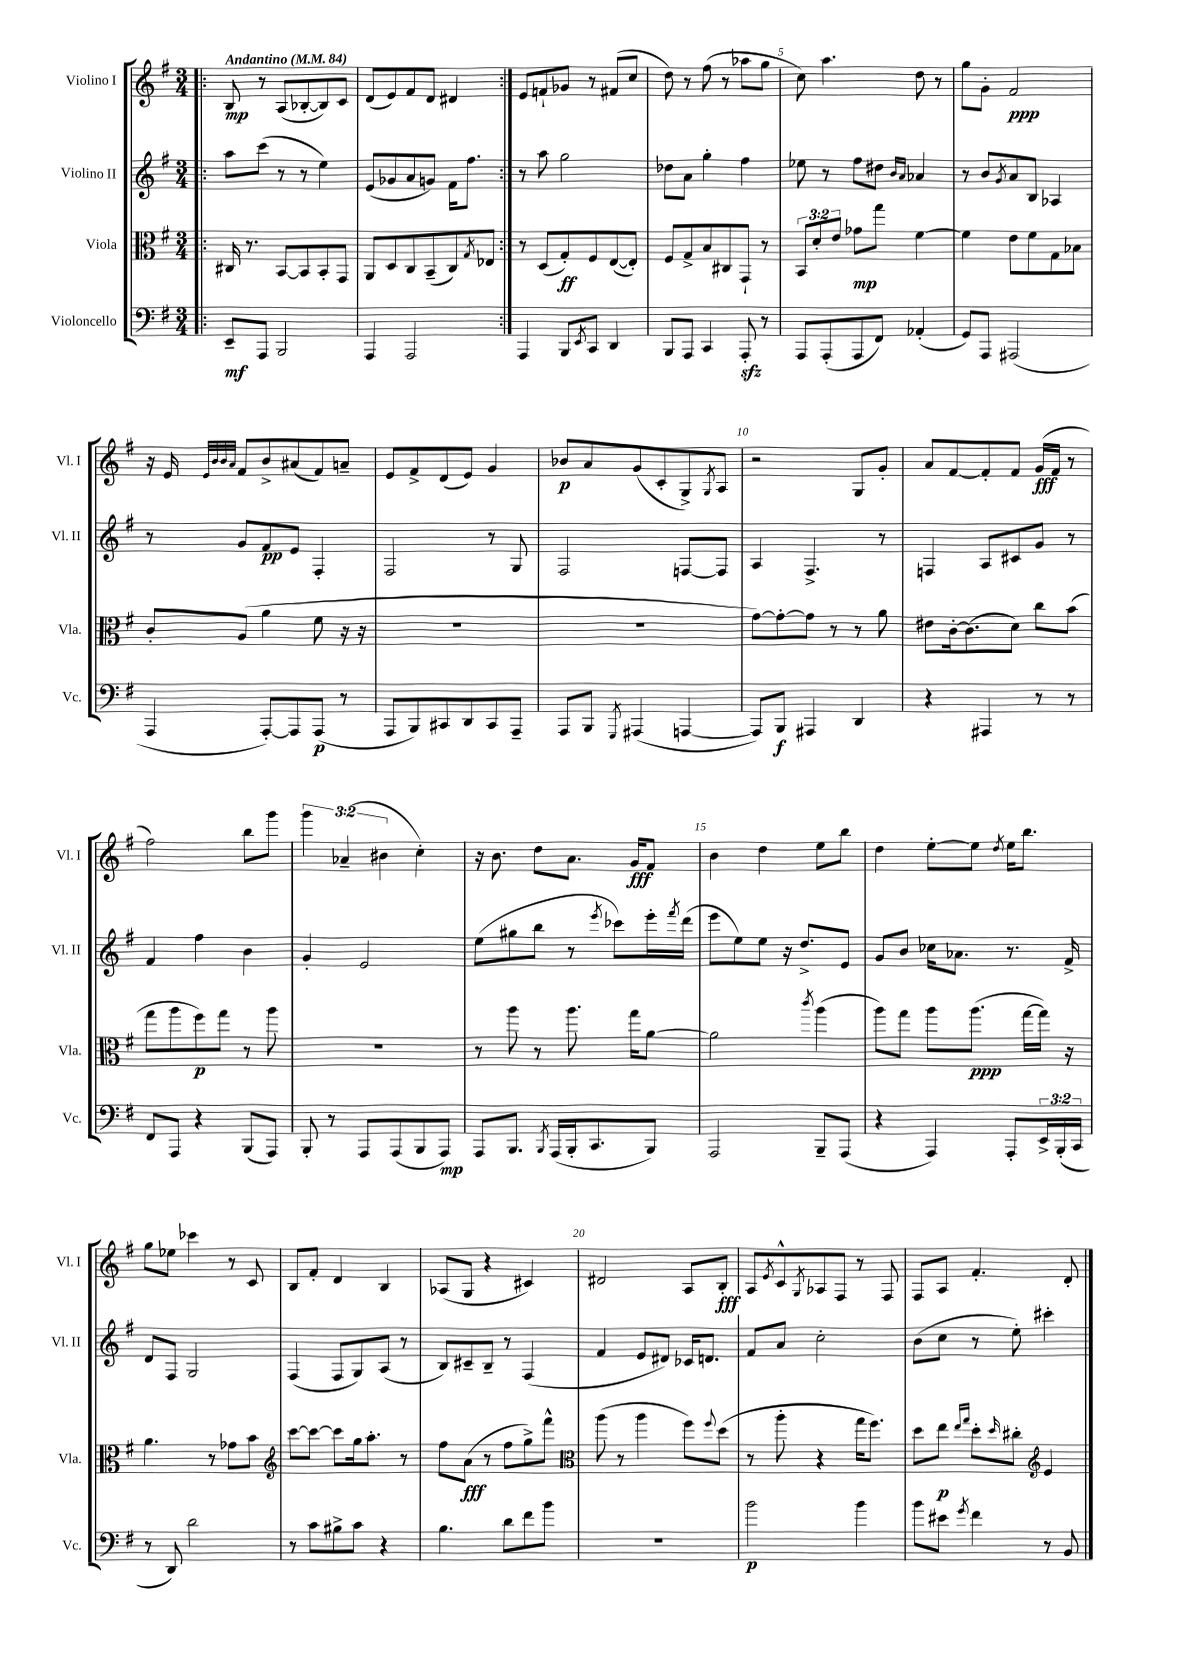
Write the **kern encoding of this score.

**kern	**dynam	**kern	**dynam	**kern	**dynam	**kern	**dynam
*part4	*part4	*part3	*part3	*part2	*part2	*part1	*part1
*staff4	*staff4	*staff3	*staff3	*staff2	*staff2	*staff1	*staff1
*I"Violoncello	*	*I"Viola	*	*I"Violino II	*	*I"Violino I	*
*I'Vc.	*	*I'Vla.	*	*I'Vl. II	*	*I'Vl. I	*
*clefF4	*	*clefC3	*	*clefG2	*	*clefG2	*
*k[f#]	*	*k[f#]	*	*k[f#]	*	*k[f#]	*
*M3/4	*	*M3/4	*	*M3/4	*	*M3/4	*
*MM84	*	*MM84	*	*MM84	*	*MM84	*
=1!|:	=1!|:	=1!|:	=1!|:	=1!|:	=1!|:	=1!|:	=1!|:
!	!	!	!	!	!	!LO:TX:a:B:t=Andantino	!
8EE~/L	mf	16C#X/	.	8aa\L	.	8B/	mp
.	.	8.r	.	.	.	.	.
8AAA/J	.	.	.	(8ccc\J	.	8r	.
2BBB/	.	[8BB/L	.	8r	.	(8A/L	.
.	.	8BB/]	.	8r	.	[8B-X'/	.
.	.	8BB'/	.	4ee\)	.	8B-/])	.
.	.	8GG/J	.	.	.	8c/J	.
=2	=2	=2	=2	=2	=2	=2	=2
4AAA/	.	8AA/L	.	(8e/L	.	(8d/L	.
.	.	8D/	.	8g-X/	.	8e/)	.
2AAA/	.	8C/	.	8a/	.	8f#/	.
.	.	(8BB~/	.	8gn/J)	.	8d/J	.
.	.	8C/)	.	16f#\KL	.	4d#X/	.
.	.	.	.	8.ff#\J	.	.	.
.	.	8qG/	.	.	.	.	.
.	.	8E-X/J	.	.	.	.	.
=3:|!	=3:|!	=3:|!	=3:|!	=3:|!	=3:|!	=3:|!	=3:|!
4AAA/	.	8r	.	8r	.	8e/L	.
.	.	(8D/L	.	8aa\	.	8fn`/	.
8BBB/L	.	8G'/)	ff	2gg\	.	8g-X/J	.
8qEE/	.	.	.	.	.	.	.
8CC/J	.	8F#/	.	.	.	8r	.
4DD/	.	([8E/	.	.	.	(8f#X/L	.
.	.	8E'/J])	.	.	.	8cc/J	.
=4	=4	=4	=4	=4	=4	=4	=4
8BBB/L	.	8F#/L	.	8dd-X\L	.	8dd\)	.
8AAA/J	.	8G^/	.	8a\J	.	8r	.
4CC/	.	8B/	.	4gg'\	.	(8ff#\	.
.	.	8C#X/	.	.	.	8r	.
8AAAzz'/	.	8GG`/J	.	4ff#\	.	8aa-X\L	.
8r	.	8r	.	.	.	8gg\J	.
=5	=5	=5	=5	=5	=5	=5	=5
8AAA/L	.	12BB/L	.	8ee-X\	.	8cc\)	.
.	.	12d'/	.	.	.	.	.
(8AAA'/	.	.	.	8r	.	4.aa\	.
.	.	12e/J	.	.	.	.	.
8AAA/	.	8g-X\L	mp	8ff#\L	.	.	.
8FF#/J)	.	8gg\J	.	8dd#X\J	.	.	.
.	.	.	.	16qqb/LL	.	.	.
.	.	.	.	16qqa/JJ	.	.	.
(4AA-X'/	.	[4f#\	.	4a-X/	.	8dd\	.
.	.	.	.	.	.	8r	.
=6	=6	=6	=6	=6	=6	=6	=6
8GG/L)	.	4f#\]	.	8r	.	8gg\L	.
8AAA/J	.	.	.	8b/L	.	8g'\J	.
.	.	.	.	8qg/	.	.	.
(2AAA#X/	.	8e\L	.	8a/	.	2f#/	ppp
.	.	8f#\	.	8B/J	.	.	.
.	.	8G\	.	4A-X/	.	.	.
.	.	8B-X\J	.	.	.	.	.
!!LO:LB:g=z
=7	=7	=7	=7	=7	=7	=7	=7
4AAA/	.	8c'/L	.	8r	.	16r	.
.	.	.	.	.	.	16e/	.
.	.	.	.	.	.	32qqe/LLL	.
.	.	.	.	.	.	32qqb/	.
.	.	.	.	.	.	32qqb/	.
.	.	.	.	.	.	32qqa/JJJ	.
.	.	(8A/J	.	8g/L	.	8f#/L	.
[8AAA'/L)	.	4a\	.	8f#/	pp	8b^/	.
8AAA/]	.	.	.	8e/J	.	(8a#X/	.
(8AAA/J	p	8f#\	.	4F#'/	.	8f#/)	.
8r	.	16r	.	.	.	8an~/J	.
.	.	16r	.	.	.	.	.
=8	=8	=8	=8	=8	=8	=8	=8
8AAA/L	.	2.r	.	2F#/	.	8e/L	.
8BBB/)	.	.	.	.	.	8f#^/	.
8CC#X/	.	.	.	.	.	(8d/	.
8DD/	.	.	.	.	.	8e/J)	.
8CC#/	.	.	.	8r	.	4g/	.
8AAA~/J	.	.	.	8G/	.	.	.
=9	=9	=9	=9	=9	=9	=9	=9
8AAA/L	.	2.r	.	2F#/	.	8b-X/L	p
8BBB/J	.	.	.	.	.	8a/	.
8qGGG/	.	.	.	.	.	.	.
(4AAA#X/	.	.	.	.	.	(8g/	.
.	.	.	.	.	.	8c'/	.
[4AAAn/	.	.	.	[8Fn/L	.	8G^/)	.
.	.	.	.	.	.	8qG/	.
.	.	.	.	8F/J]	.	8A/J	.
=10	=10	=10	=10	=10	=10	=10	=10
8AAA/L])	.	[8g\L)	.	4A/	.	2r	.
8BBB/J	f	8g'\_	.	.	.	.	.
4AAA#X/	.	8g\J]	.	4.F#^/	.	.	.
.	.	8r	.	.	.	.	.
4DD/	.	8r	.	.	.	8G/L	.
.	.	8a\	.	8r	.	8g'/J	.
=11	=11	=11	=11	=11	=11	=11	=11
4r	.	8e#X\L	.	4Fn/	.	8a/L	.
.	.	[16c'\k	.	.	.	[8f#/	.
.	.	(8.c\]	.	.	.	.	.
4AAA#X/	.	.	.	8A/L	.	8f#'/]	.
.	.	8d\J)	.	8c#X/	.	8f#/J	.
8r	.	8cc\L	.	8g/J	.	(16g/LL	fff
.	.	.	.	.	.	16f#/JJ	.
8r	.	(8b\J	.	8r	.	8r	.
!!LO:LB:g=z
=12	=12	=12	=12	=12	=12	=12	=12
8FF#/L	.	8gg\L	.	4f#/	.	2ff#\)	.
8AAA/J	.	8aa\	.	.	.	.	.
4r	.	8ff#\)	p	4ff#\	.	.	.
.	.	8gg\J	.	.	.	.	.
(8BBB/L	.	8r	.	4b\	.	8bb\L	.
8AAA/J)	.	8aa\	.	.	.	8ggg\J	.
=13	=13	=13	=13	=13	=13	=13	=13
8BBB'/	.	2.r	.	4g'/	.	6ggg\	.
8r	.	.	.	.	.	.	.
.	.	.	.	.	.	(6a-X~/	.
8AAA/L	.	.	.	2e/	.	.	.
.	.	.	.	.	.	6b#X\	.
(8AAA/	.	.	.	.	.	.	.
8BBB/	.	.	.	.	.	4cc'\)	.
8AAA/J)	mp	.	.	.	.	.	.
=14	=14	=14	=14	=14	=14	=14	=14
8AAA/L	.	8r	.	(8ee\L	.	16r	.
.	.	.	.	.	.	8.b\	.
8.BBB/J	.	8aa\	.	8gg#X\	.	.	.
.	.	8r	.	8bb\J	.	8dd\L	.
8qBBB/	.	.	.	.	.	.	.
(16AAA/LL	.	.	.	.	.	.	.
16BBB'/J	.	8.aa\	.	8r	.	8.a\J	.
8.CC/	.	.	.	.	.	.	.
.	.	.	.	8qeee/	.	.	.
.	.	.	.	8ccc-X\L)	.	.	.
.	.	16gg\KL	.	.	.	16g/KL	fff
8BBB/J)	.	[8a\J	.	16eee'\L	.	8f#/J	.
.	.	.	.	8qfff#/	.	.	.
.	.	.	.	(16ddd\JJ	.	.	.
=15	=15	=15	=15	=15	=15	=15	=15
2AAA/	.	2a\]	.	8eee\L	.	4b\	.
.	.	.	.	8ee\)	.	.	.
.	.	.	.	8ee\J	.	4dd\	.
.	.	.	.	16r	.	.	.
.	.	.	.	8.dd^/L	.	.	.
.	.	8qccc/	.	.	.	.	.
8BBB~/L	.	(4aa\	.	.	.	8ee\L	.
(8AAA/J	.	.	.	8e/J	.	8bb\J	.
=16	=16	=16	=16	=16	=16	=16	=16
4r	.	8aa\L)	.	8g/L	.	4dd\	.
.	.	8gg\J	.	8b/J	.	.	.
4AAA/)	.	8aa\L	.	16cc-X\KL	.	[8ee'\L	.
.	.	.	.	8.a-X\J	.	.	.
.	.	(8.aa\J	ppp	.	.	8ee\J]	.
.	.	.	.	.	.	8qdd/	.
8AAA'/L	.	.	.	8.r	.	16ee\KL	.
.	.	[16gg\LL	.	.	.	8.bb\J	.
24EE^/L	.	16gg\JJ])	.	.	.	.	.
(24BBB'/	.	.	.	.	.	.	.
.	.	16r	.	16f#^/	.	.	.
24CC/JJ	.	.	.	.	.	.	.
!!LO:LB:g=z
=17	=17	=17	=17	=17	=17	=17	=17
8r	.	4.a\	.	8d/L	.	8gg\L	.
8DD/)	.	.	.	8F#/J	.	8ee-X\J	.
2d\	.	.	.	2G/	.	4ccc-X\	.
.	.	8r	.	.	.	.	.
.	.	8g-X\L	.	.	.	8r	.
.	.	8b\J	.	.	.	8c/	.
=18	=18	=18	=18	=18	=18	=18	=18
*	*	*clefG2	*	*	*	*	*
8r	.	[8ccc\L	.	(4F#/	.	8B/L	.
8c\L	.	8ccc\J_	.	.	.	8f#'/J	.
8B#X^\	.	8ccc\L]	.	8F#/L	.	4d/	.
8c\J	.	16gg\k	.	8G/)	.	.	.
.	.	8.aa'\J	.	.	.	.	.
4r	.	.	.	(8A/J	.	4B/	.
.	.	8r	.	8r	.	.	.
=19	=19	=19	=19	=19	=19	=19	=19
4.B\	.	8ff#\L	.	8B/L)	.	(8A-X/L	.
.	.	(8a\J	fff	8c#X~/	.	8G/J	.
.	.	8r	.	8B~/J	.	4r	.
8d\L	.	8ff#\L	.	8r	.	.	.
8f#\	.	8gg^\)	.	(4F#/	.	4c#X/)	.
8b\J	.	8fff#^^\J	.	.	.	.	.
=20	=20	=20	=20	=20	=20	=20	=20
*	*	*clefC3	*	*	*	*	*
2.r	.	(8aa\	.	4f#/	.	2d#X/	.
.	.	8r	.	.	.	.	.
.	.	4aa\	.	8e/L	.	.	.
.	.	.	.	8d#X/J)	.	.	.
.	.	8ff#\L)	.	16c-X/KL	.	8A/L	.
.	.	.	.	8.dn/J	.	.	.
.	.	8qqff#/	.	.	.	.	.
.	.	(8dd\J	.	.	.	8B'/J	fff
=21	=21	=21	=21	=21	=21	=21	=21
2b\	p	8r	.	8f#/L	.	8A/L	.
.	.	.	.	.	.	8qe/	.
.	.	8aa'\	.	8a/J	.	8c^^/	.
.	.	.	.	.	.	8qG/	.
.	.	4r	.	2cc'\	.	8A-X/	.
.	.	.	.	.	.	8F#/J	.
4b\	.	16gg\KL	.	.	.	8r	.
.	.	8.ff#\J)	.	.	.	.	.
.	.	.	.	.	.	8F#/	.
=22	=22	=22	=22	=22	=22	=22	=22
8b\L	.	8dd\L	.	(8b\L	.	8F#/L	.
8e#X\J	.	8ee\J	p	8cc\J	.	8A/J	.
.	.	16qqee/LL	.	.	.	.	.
8qg/	.	16qqgg/JJ	.	.	.	.	.
4f#\	.	8dd'\L	.	8r	.	4.f#'/	.
.	.	16qqdd/	.	.	.	.	.
.	.	8cc#X'\J	.	8ee'\)	.	.	.
*	*	*clefG2	*	*	*	*	*
8r	.	4e/	.	4ccc#X'\	.	.	.
8BB/	.	.	.	.	.	8d'/	.
==	==	==	==	==	==	==	==
*-	*-	*-	*-	*-	*-	*-	*-
